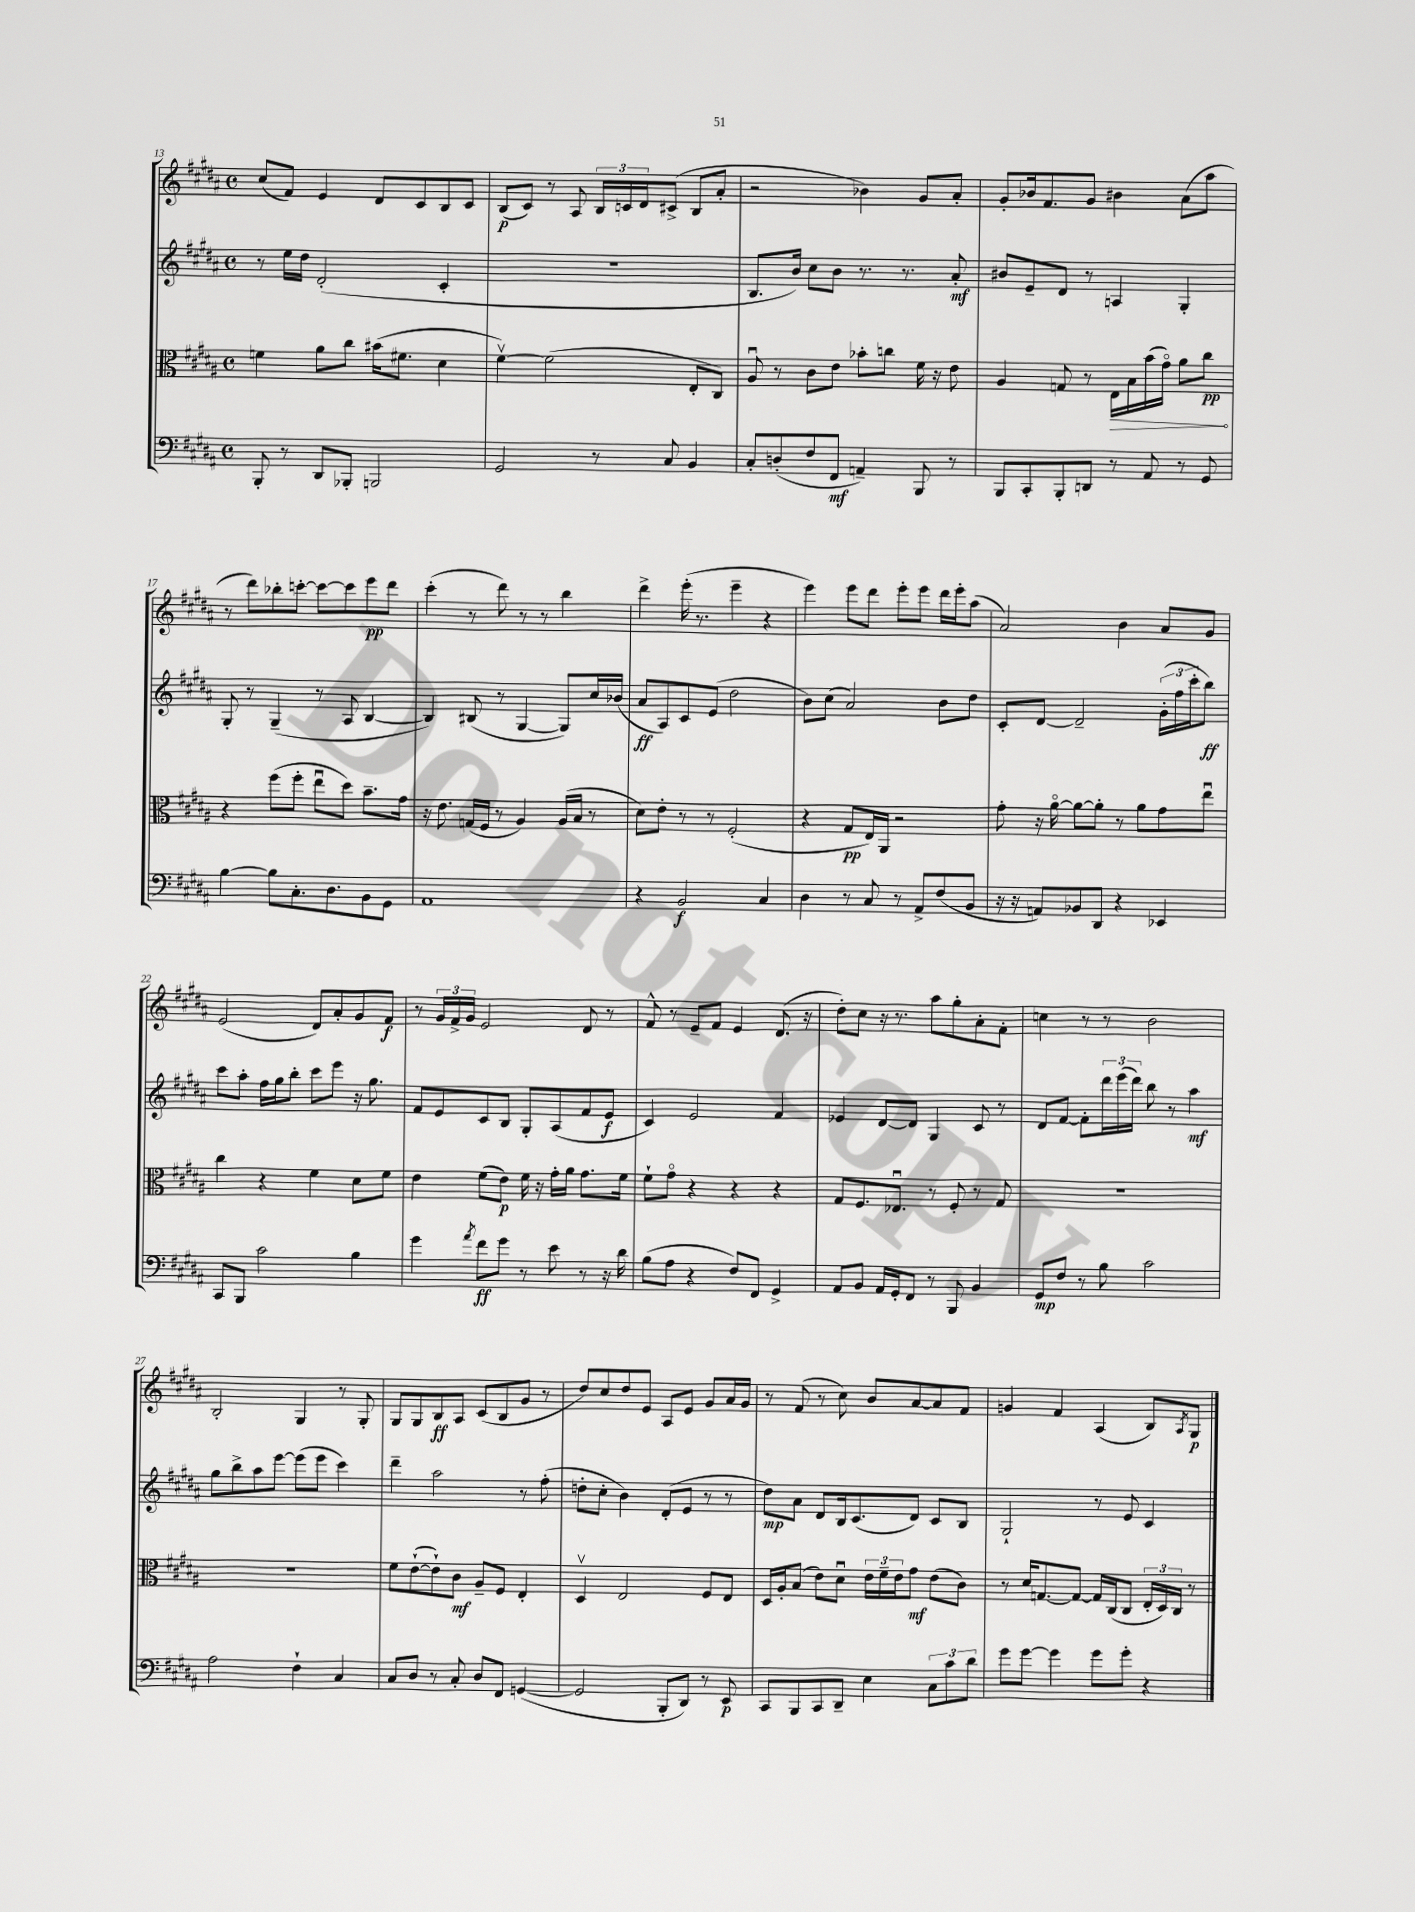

**kern	**kern	**kern	**kern
*staff4	*staff3	*staff2	*staff1
*clefF4	*clefC3	*clefG2	*clefG2
*k[f#c#g#d#a#]	*k[f#c#g#d#a#]	*k[f#c#g#d#a#]	*k[f#c#g#d#a#]
*M4/4	*M4/4	*M4/4	*M4/4
*met(c)	*met(c)	*met(c)	*met(c)
8BBB'	4f	8r	(8cc#
8r	.	16ee	8f#)
.	.	16dd#	.
8DD#	8a#	(2d#'	4e
8BBB-'	8cc#	.	.
2BBB	(16b#	.	8d#
.	8.f#	.	.
.	.	.	8c#
.	4d#	4c#'	8B
.	.	.	8c#
=	=	=	=
2GG#	[4f#v)	1r	(8B
.	.	.	8c#)
.	(2f#]	.	8r
.	.	.	8A#
8r	.	.	24B
.	.	.	24c
.	.	.	24d#
8C#	.	.	(8c#^
4BB	8E'	.	8B
.	8C#)	.	8a#'
=	=	=	=
8C#'	8A#u	8.B	2r
(8D'	8r	.	.
.	.	16b)	.
8F#	8c#	8cc#	.
8FF#	8e	8b	.
4AA~)	8b-'	8.r	4b-)
.	8cc	.	.
.	.	8.r	.
8BBB	16f#	.	8g#
.	16r	.	.
8r	8e	8a#'	8a#'
=	=	=	=
8BBB	4A#	8b#	8g#'
8CC#'	.	8e~	16b-
.	.	.	8.f#
8BBB'	8G	8d#	.
8DD	8r	8r	8g#
8r	16E	4A	4b#
.	16B	.	.
8AA#	(16b	.	.
.	16g#o)	.	.
8r	8a#	4G#'	(8a#
8GG#	8cc#	.	8aa#
=	=	=	=
[4B	4r	8G#'	8r
.	.	8r	8ddd#)
8B]	(8ff#	(4G#~	8bb-'
8.C#'	8ff#'	.	[8ccc'
.	8eeu	8r	8ccc_
8.D#	.	.	.
.	8dd#)	8A#	8ccc]
8BB	8.b~	[4B	8eee
8GG#	.	.	8ddd#
.	16g#	.	.
=	=	=	=
1AA#	16r	4B])	(4ccc#'
.	8.e	.	.
.	(16G	(8B#	8r
.	16F#	.	.
.	8r	8r	8ddd#)
.	4A#)	[4G#	8r
.	.	.	8r
.	(16A#	8G#])	4bb
.	16B	.	.
.	8r	16cc#	.
.	.	(16b-	.
=	=	=	=
4r	8d#)	8a#	4ddd#^
.	8e'	8A#)	.
2BB	8r	8c#	(16eee'
.	.	.	8.r
.	8r	(8e	.
.	(2F#'	2dd#	4eee~
4C#	.	.	4r
=	=	=	=
4D#	4r	8b)	4eee)
.	.	(8cc#	.
8r	8G#	2a#)	8eee
8C#	16E)	.	8ddd#
.	16AA#	.	.
8r	2r	.	8eee'
8AA#^	.	.	8eee
(8F#	.	8b	16ddd#
.	.	.	16eee'
8BB	.	8dd#	(8aa#
=	=	=	=
16r	8g#'	8c#'	2a#)
16r	.	.	.
8AA)	16r	[8d#	.
.	[16a#o	.	.
8BB-	8a#_	2d#~]	.
8DD#	8a#']	.	.
4r	8r	.	4b
.	8a#	.	.
4EE-	8g#	(24g#'	8a#
.	.	24ff#	.
.	.	24ccc#'	.
.	8eeu	8bb)	8g#
=	=	=	=
8CC#	4cc#	8ccc#	(2e
8BBB	.	8aa#'	.
2c#	4r	16ff#	.
.	.	16gg#	.
.	.	8bb'	.
.	4f#	8ccc#	8d#)
.	.	8eee	8a#'
4B	8d#	16r	8g#
.	.	8.gg#	.
.	8f#	.	8f#
=	=	=	=
4g#	4e	8f#	8r
.	.	8e	24g#
.	.	.	24f#^
.	.	.	24g#
8qa#	.	.	.
8f#	(8f#	8c#	2e
8g#	8e)	8B	.
8r	16f#	8G#'	.
.	16r	.	.
8e	16g#'	(8A#	.
.	16a#	.	.
8r	8.g#	8f#	8d#
16r	.	8e	8r
16d#	16f#	.	.
=	=	=	=
(8B	8f#`	4c#)	8f#^^
8A#	8g#o	.	8r
4r	4r	2e	8e~
.	.	.	8f#
8F#)	4r	.	4e
8FF#	.	.	.
4GG#^	4r	4f#	(8.d#
.	.	.	16r
=	=	=	=
8AA#	8G#	4e-	8dd#')
8BB	8.F#	.	8cc#
16AA#	.	[8d#	16r
16GG#'	8.E-u	.	8.r
8FF#	.	8d#]	.
8r	8r	4G#	8aa#
8BBB	8F#'	.	8gg#'
4BB	8r	8c#	8a#'
.	8G#	8r	8f#'
=	=	=	=
8GG#	1r	8d#	4cc
8F#	.	[8f#	.
8r	.	8f#']	8r
8B	.	24ddd#	8r
.	.	(24eee	.
.	.	24ddd#)	.
2c#	.	8bb	2b
.	.	8r	.
.	.	4aa#	.
=	=	=	=
2A#	1r	8gg#	2B'
.	.	8bb^	.
.	.	8aa#	.
.	.	[8eee	.
4F#`	.	(8eee]	4G#
.	.	8eee	.
4C#	.	4ccc#)	8r
.	.	.	8G#'
=	=	=	=
8C#	8f#	4ddd#~	8G#
8D#	([8e`	.	8G#
8r	8e`])	2aa#	8B
8C#'	8c#	.	8A#
8D#	8A#~	.	(8c#
8FF#	8F#	.	8B
([4GG	4E'	8r	8g#
.	.	(8ff#'	8r
=	=	=	=
2GG]	4D#v	8dd'	8dd#)
.	.	8cc#'	8cc#
.	2E	4b)	8dd#
.	.	.	8e
8BBB'	.	(8d#'	8A#
8DD#)	.	8e	8e
8r	8F#	8r	8g#
8EE	8E	8r	16a#
.	.	.	16g#
=	=	=	=
8CC#	16D#	8dd#)	8r
.	16A#'	.	.
8BBB	(8B	8a#	(8f#
8CC#	8e)	8d#	8r
8DD#~	8d#u	16B	8cc#)
.	.	(8.c#	.
4E	24e	.	8b
.	24f#~	.	.
.	24e	.	.
.	8g#	8d#)	[8a#
12C#	(8e	8c#	8a#]
12c#	.	.	.
.	8c#)	8B	8f#
12d#	.	.	.
=	=	=	=
8g#	8r	2G#`	4g
[8g#	16d#	.	.
.	[8.G	.	.
4g#]	.	.	4f#
.	8G_	.	.
8g#	16G]	8r	(4A#
.	(16C#	.	.
8g#'	8C#	8e	.
4r	24E'	4c#	8B)
.	24D#)	.	.
.	24C#	.	.
.	.	.	8qA#
.	8r	.	8G#
==	==	==	==
*-	*-	*-	*-
